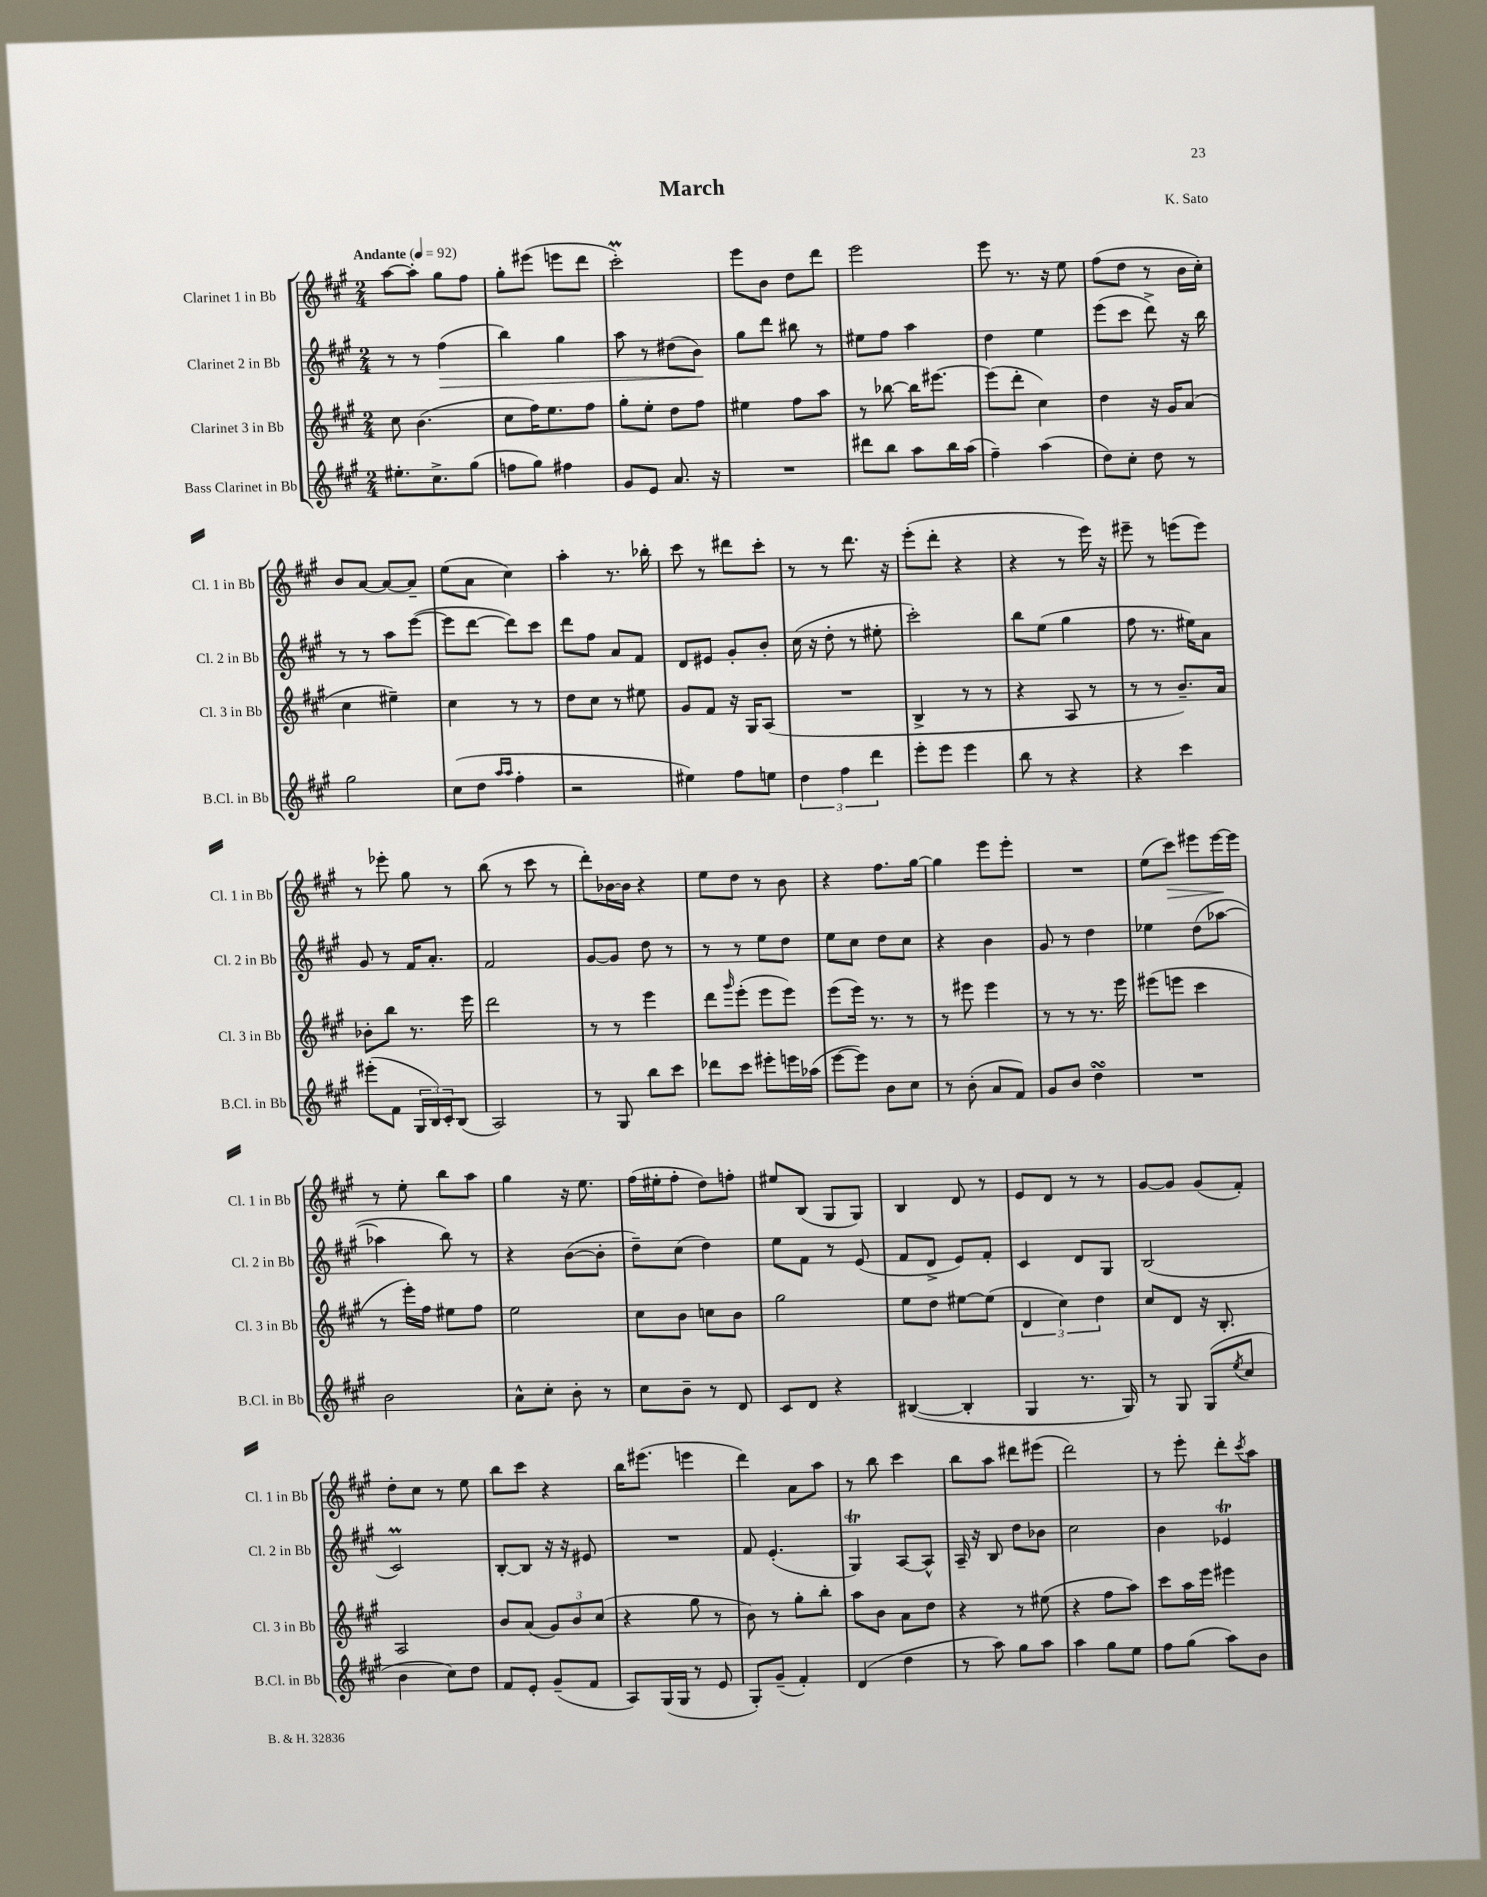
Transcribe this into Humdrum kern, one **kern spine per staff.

**kern	**kern	**kern	**kern
*staff4	*staff3	*staff2	*staff1
*clefG2	*clefG2	*clefG2	*clefG2
*k[f#c#g#]	*k[f#c#g#]	*k[f#c#g#]	*k[f#c#g#]
*M2/4	*M2/4	*M2/4	*M2/4
*MM92	*MM92	*MM92	*MM92
8.ee#'	8cc#	8r	[8aa
.	(4.b	8r	8aa']
8.cc#^	.	.	.
.	.	(4ff#	8gg#
(8gg#	.	.	8ff#
=	=	=	=
8ff	8cc#	4bb)	8gg#'
8gg#)	16ff#)	.	(8eee#
.	8.ee	.	.
4ff#	.	4gg#	8eee
.	8ff#	.	8ddd
=	=	=	=
8g#	8gg#'	8aa	2ccc#')
8e	8ee'	8r	.
8.a	8dd	(8dd#	.
.	8ff#	8b)	.
16r	.	.	.
=	=	=	=
2r	4ee#	8gg#	8eee
.	.	8ddd	8b
.	8ff#	8bb#	8dd
.	8aa	8r	8ddd
=	=	=	=
8ddd#	8r	8ee#	2eee
8bb	[8bb-	8ff#	.
8aa	16bb-]	4aa	.
.	[8.eee#	.	.
16bb	.	.	.
(16aa	.	.	.
=	=	=	=
4ff#~)	(8eee#]	4dd	8eee
.	8ddd'	.	8.r
(4aa	4cc#)	4ee	.
.	.	.	16r
.	.	.	8ee
=	=	=	=
8dd)	4dd	(8eee	(8ff#
8cc#'	.	8ccc#	8dd
8dd	16r	8ddd^)	8r
.	16g#	.	.
8r	(8a	16r	16b
.	.	16bb	16cc#')
=	=	=	=
2gg#	4cc#	8r	8b
.	.	8r	[8a
.	4ee#~)	8aa	8a_
.	.	([8eee	8a~]
=	=	=	=
(8cc#	4cc#	8eee]	(8ee
8dd	.	[8ddd	8a
16qqaa	.	.	.
16qqaa	.	.	.
4ff#'	8r	8ddd])	4cc#)
.	8r	8ccc#	.
=	=	=	=
2r	8dd	8ddd	4aa'
.	8cc#	8ff#	.
.	8r	8a	8.r
.	8ee#	8f#	.
.	.	.	16bb-'
=	=	=	=
4ee#)	8g#	8d	8ccc#
.	8f#	8e#	8r
8ff#	16r	8g#'	8ddd#
.	16G#	.	.
8ee	(8A	8b'	8ccc#'
=	=	=	=
6dd	2r	(16cc#	8r
.	.	16r	.
.	.	8dd'	8r
6ff#	.	.	.
.	.	8r	8.ddd
6ddd	.	.	.
.	.	8ee#'	.
.	.	.	16r
=	=	=	=
8eee'	4B^	2ccc#')	(8eee'
8eee	.	.	8ddd'
4eee	8r	.	4r
.	8r	.	.
=	=	=	=
8bb	4r	8bb	4r
8r	.	(8ee	.
4r	8A	4gg#	8r
.	8r	.	16eee)
.	.	.	16r
=	=	=	=
4r	8r	8ff#	8eee#~
.	8r	8.r	8r
4ccc#	8.b~)	.	(8eee
.	.	16ee#)	.
.	.	8a	8eee)
.	16a	.	.
=	=	=	=
(8eee#'	8b-'	8g#	8r
8f#	8bb	8r	8eee-'
24G#	8.r	16f#	8gg#
24B)	.	.	.
.	.	8.a'	.
24c#'	.	.	.
(8B	.	.	8r
.	16eee	.	.
=	=	=	=
2A)	2ddd	2f#	(8bb
.	.	.	8r
.	.	.	8ccc#
.	.	.	8r
=	=	=	=
8r	8r	[8g#	8ddd')
8G#	8r	8g#]	[16b-
.	.	.	16b-]
8bb	4eee	8dd	4r
8ccc#	.	8r	.
=	=	=	=
8ddd-	8ddd	8r	8ee
.	16qqggg#	.	.
8ccc#	(8eee'	8r	8dd
8eee#'	8eee	8ee	8r
16eee	8eee)	8dd	8b
(16aa-	.	.	.
=	=	=	=
[8eee	(8eee	8ee	4r
8eee])	16eee)	8cc#	.
.	8.r	.	.
8b	.	8dd	8.ff#
8cc#	8r	8cc#	.
.	.	.	[16gg#
=	=	=	=
8r	8r	4r	4gg#]
(8b'	8eee#	.	.
8a	4eee#	4b	8eee
8f#)	.	.	8eee'
=	=	=	=
8g#	8r	8g#	2r
8b	8r	8r	.
4dd	8.r	4dd	.
.	16eee	.	.
=	=	=	=
2r	(8eee#	4ee-	(8ee
.	8eee	.	8ccc#)
.	4ccc#	(8dd	8eee#
.	.	[8aa-	[16eee#
.	.	.	16eee#]
=	=	=	=
2b	8r	4aa-]	8r
.	16eee')	.	8ee'
.	16ff#	.	.
.	8ee#	8bb)	8bb
.	8ff#	8r	8aa
=	=	=	=
8a^^	2ee	4r	4gg#
8cc#'	.	.	.
8b'	.	([8b	16r
.	.	.	8.ee
8r	.	8b']	.
=	=	=	=
8cc#	8cc#	8dd~)	(16ff#
.	.	.	16ee#'
8b~	8b	(8cc#	8ff#'
8r	8cc	4dd)	8dd)
8d	8b	.	8ff'
=	=	=	=
8c#	2gg#	8ee	8ee#
8d	.	8f#	(8B
4r	.	8r	8G#
.	.	(8e	8G#)
=	=	=	=
([4B#	8ee	8f#	4B
.	8dd	8d^	.
4B#']	[8ee#	8e)	8d
.	(8ee#]	8f#'	8r
=	=	=	=
4G#	6d	4c#	8e
.	.	.	8d
.	6cc#)	.	.
8.r	.	8d	8r
.	6dd	.	.
.	.	8G#	8r
16G#)	.	.	.
=	=	=	=
8r	8cc#	(2B	[8g#
8G#	8d	.	8g#]
(8G#	16r	.	(8g#
.	8.B'	.	.
8qee	.	.	.
8cc#	.	.	8f#')
=	=	=	=
4b	2A	2c#)	8dd'
.	.	.	8cc#
8cc#)	.	.	8r
8dd	.	.	8ee
=	=	=	=
8f#	8b	[8B'	8bb
8e'	(8a	8B]	8ccc#
(8g#~	12g#)	16r	4r
.	.	16r	.
.	12b	.	.
8f#	.	8e#	.
.	(12cc#	.	.
=	=	=	=
8A)	4r	2r	16bb
.	.	.	(8.eee#
(16G#	.	.	.
16G#	.	.	.
8r	8gg#	.	4eee
8e	8r	.	.
=	=	=	=
8G#')	8b)	8f#	4ddd)
(8g#~	8r	(4.e'	.
4f#')	8gg#'	.	8a
.	8bb'	.	8aa
=	=	=	=
(4d	8aa	4G#)	8r
.	8b	.	8bb
4dd	8a	[8A	4ccc#
.	8dd	8A^^]	.
=	=	=	=
8r	4r	16A~	8bb
.	.	16r	.
8aa)	.	8B	8aa
8gg#	8r	8dd	8ddd#
8aa	(8ee#	8b-	(8eee#
=	=	=	=
4aa	4r	2cc#	2ddd)
8gg#	8ff#	.	.
8ee	8aa)	.	.
=	=	=	=
8ff#	8ccc#	4b	8r
(8gg#	16aa	.	8eee'
.	16eee	.	.
8aa)	4eee#	4e-	8ddd'
.	.	.	8qccc#
8b	.	.	8aa
==	==	==	==
*-	*-	*-	*-
